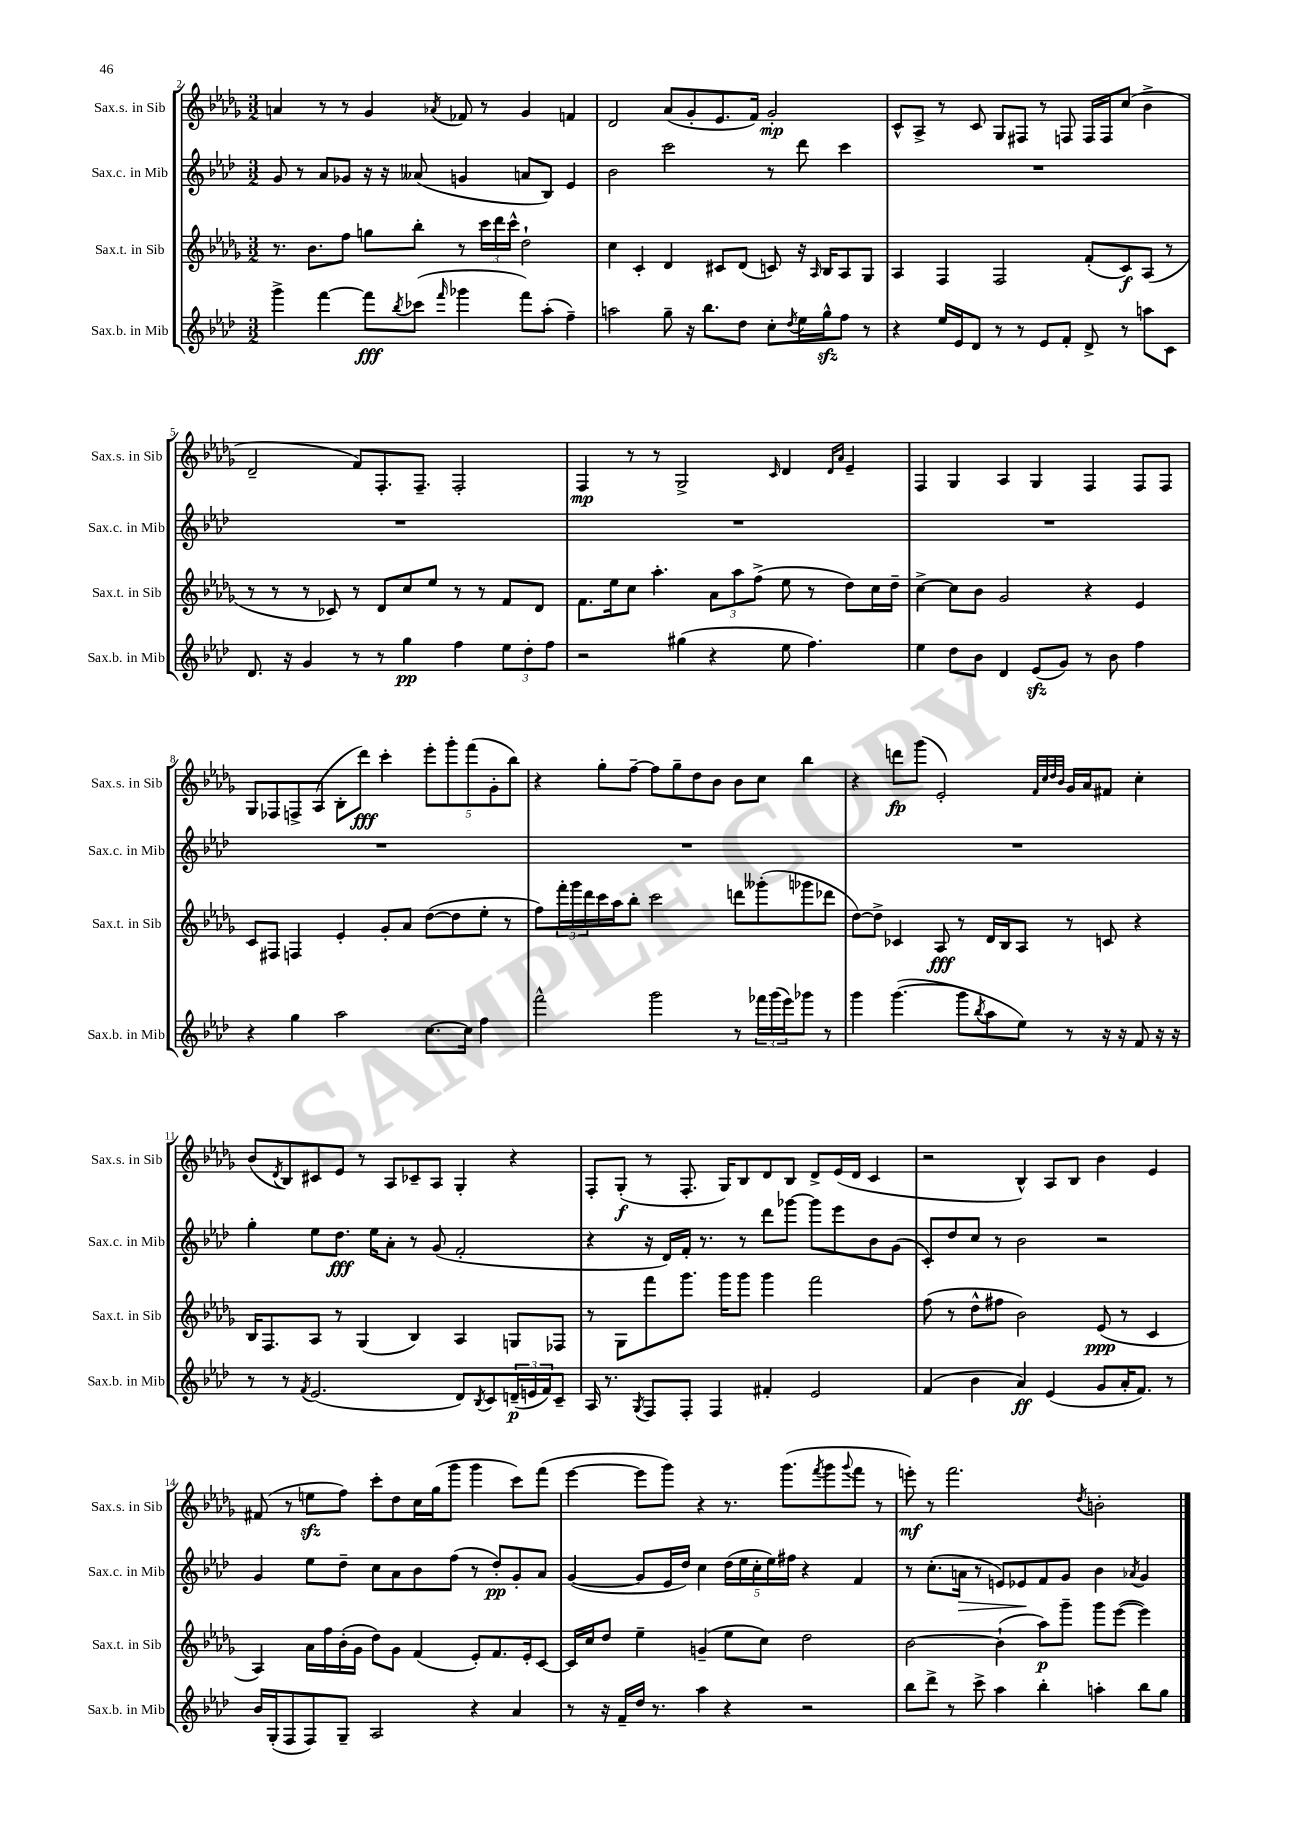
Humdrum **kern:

**kern	**kern	**kern	**kern
*staff4	*staff3	*staff2	*staff1
*clefG2	*clefG2	*clefG2	*clefG2
*k[b-e-a-d-]	*k[b-e-a-d-g-]	*k[b-e-a-d-]	*k[b-e-a-d-g-]
*M3/2	*M3/2	*M3/2	*M3/2
4ggg^	8.r	8g	4a
.	.	8r	.
.	8.b-	.	.
[4fff	.	8a-	8r
.	8ff	8g-	8r
8fff]	8gg	16r	4g-
.	.	16r	.
8qbb-	.	.	.
(8ccc-	8bb-'	(8a--	.
16qqfff	.	.	8qa-
4ggg-	8r	4g	8f-
.	24ccc	.	8r
.	24ddd-	.	.
.	24ccc^^	.	.
8fff)	2dd-`	8a	4g-
(8aa-'	.	8B-)	.
4ff~)	.	4e-	4f
=	=	=	=
2aa	4cc	2b-	2d-
.	4c'	.	.
8gg~	4d-	2ccc	(8a-
16r	.	.	8g-'
8.bb-	.	.	.
.	8c#	.	8.e-
8dd-	(8d-	.	.
.	.	.	16f)
8cc'	8c)	8r	2g-'
8qdd-	.	.	.
16ee-	16r	8ddd-	.
.	16qqA-	.	.
16gg^^	16B-	.	.
8ff	8A-	4ccc	.
8r	8G-	.	.
=	=	=	=
4r	4A-	1.r	8c^^
.	.	.	8A-^
16ee-	4F	.	8r
16e-	.	.	.
8d-	.	.	8c
8r	2F	.	8G-
8r	.	.	8F#
8e-	.	.	8r
8f'	.	.	8F
8d-^	(8f'	.	16F
.	.	.	16F
8r	8c)	.	(8cc
8aa	(8A-	.	4b-^
8c	8r	.	.
=	=	=	=
8.d-	8r	1.r	2d-~
.	8r	.	.
16r	.	.	.
4g	8r	.	.
.	8c-)	.	.
8r	8r	.	8f)
8r	8d-	.	8.F'
4gg	8cc	.	.
.	.	.	8.F~
.	8ee-	.	.
4ff	8r	.	2F'
.	8r	.	.
12ee-	8f	.	.
12dd-'	.	.	.
.	8d-	.	.
12ff	.	.	.
=	=	=	=
2r	8.f	1.r	4F
.	16ee-	.	.
.	8cc	.	8r
.	4.aa-'	.	8r
(4gg#	.	.	2G-^
4r	12a-	.	.
.	12aa-	.	.
.	(12ff^	.	.
.	.	.	16qqc
8ee-	8ee-	.	4d-
4.ff)	8r	.	.
.	.	.	16qqd-
.	.	.	16qqa-
.	8dd-)	.	4e-~
.	16cc	.	.
.	16dd-~	.	.
=	=	=	=
4ee-	[4cc^	1.r	4F
8dd-	8cc]	.	4G-
8b-	8b-	.	.
4d-	2g-	.	4A-
(8e-	.	.	4G-
8g)	.	.	.
8r	4r	.	4F
8b-	.	.	.
4ff	4e-	.	8F
.	.	.	8F
=	=	=	=
4r	8c	1.r	8G-
.	8F#	.	8F-
4gg	4F	.	8F^
.	.	.	(8A-
2aa-	4e-'	.	8B-'
.	.	.	8ddd-)
.	8g-'	.	4ccc'
.	8a-	.	.
[8.cc	([8dd-	.	10eee-'
.	.	.	10ggg-'
.	8dd-]	.	.
16cc]	.	.	.
.	.	.	(10fff
4ff	8ee-'	.	.
.	.	.	10g-'
.	8r	.	.
.	.	.	10bb-)
=	=	=	=
2fff^^	8ff)	1.r	4r
.	24fff'	.	.
.	24ggg-	.	.
.	24ddd-	.	.
.	16ccc	.	8gg-'
.	16aa-	.	.
.	8bb-'	.	[8ff~
2ggg	2ccc	.	8ff]
.	.	.	8gg-~
.	.	.	8dd-
.	.	.	8b-
8r	8ddd	.	8b-
24fff-	(8ggg--'	.	8cc
(24ggg	.	.	.
24eee-)	.	.	.
8ggg-	8ggg-	.	4bb-
8r	8ddd-	.	.
=	=	=	=
4ggg	[8dd-)	1.r	4r
.	8dd-^]	.	.
([4.ggg	4c-	.	8ddd
.	.	.	(8ggg-
.	8A-	.	2e-')
8ggg]	8r	.	.
8qbb-	.	.	.
8aa-	16d-	.	.
.	16B-	.	.
8ee-)	8A-	.	.
.	.	.	32qqf
.	.	.	32qqcc
.	.	.	32qqdd-
.	.	.	32qqb-
8r	8r	.	16g-
.	.	.	16a-
16r	8c	.	8f#
16r	.	.	.
8f	4r	.	4cc'
16r	.	.	.
16r	.	.	.
=	=	=	=
8r	16B-	4gg'	(8b-
.	8.F	.	.
.	.	.	8qd-
8r	.	.	8B-)
8qf	.	.	.
(2.e-	8A-	8ee-	8c#
.	8r	8.dd-	8e-
.	(4G-	.	8r
.	.	16ee-	.
.	.	8a-'	8A-
.	4B-)	8r	8c-~
.	.	(8g	8A-
8d-)	4A-	2f'	4G-'
8qB-	.	.	.
8c	.	.	.
(24d~	8G	.	4r
24e	.	.	.
24f)	.	.	.
8c~	8F-	.	.
=	=	=	=
16A-	8r	4r	8F'
8.r	.	.	.
.	8G-	.	(8G-'
8qG	.	.	.
8F	8fff	16r	8r
.	.	16d-)	.
8F'	8.ggg-	16f'	8.F'
.	.	8.r	.
4F	.	.	.
.	16ggg-	.	16G-)
.	8ggg-	8r	8B-
4f#'	4ggg-	8ddd-	8d-
.	.	[8ggg-	8B-
2e-	2fff	8ggg-]	8d-^
.	.	8eee-	(16e-
.	.	.	16d-
.	.	8b-	4c
.	.	(8g	.
=	=	=	=
(4f	(8ff	8c')	2r
.	8r	8dd-	.
4b-	8dd-^^	8cc	.
.	8ff#	8r	.
4a-)	2b-)	2b-	4B-^^)
(4e-	.	.	8A-
.	.	.	8B-
8g	(8e-	2r	4b-
16a-'	8r	.	.
8.f)	.	.	.
.	4c	.	4e-
8r	.	.	.
=	=	=	=
16b-	4A-)	4g	(8f#
(16G'	.	.	.
8F	.	.	8r
8F)	16a-	8ee-	8ee
.	16ff	.	.
8G~	(16b-'	8dd-~	8ff)
.	16g-	.	.
2A-	8dd-)	8cc	8ccc'
.	8g-	8a-	8dd-
.	(4f	8b-	16cc
.	.	.	(16gg-
.	.	(8ff	8ggg-
4r	8e-')	8r	4ggg-
.	8.f	8dd-')	.
4a-	.	8g'	8ccc)
.	16e-'	.	.
.	[8c	8a-	(8fff
=	=	=	=
8r	16c]	([4g	[4eee-
.	16cc	.	.
16r	8dd-	.	.
16f~	.	.	.
16dd-	4ee-~	8g]	8eee-]
8.r	.	.	.
.	.	16e-	8ggg-)
.	.	16dd-)	.
4aa-	(4g~	4cc	4r
4r	8ee-	(20dd-	8.r
.	.	20ee-	.
.	.	20cc'	.
.	8cc)	.	.
.	.	20ee-)	.
.	.	.	(8.ggg-
.	.	20ff#	.
2r	2dd-	4r	.
.	.	.	8qfff
.	.	.	8ggg-
.	.	.	8qqggg-
.	.	4f	8fff
.	.	.	8r
=	=	=	=
8bb-	[2b-	8r	8eee')
8ddd-^	.	(8.cc'	8r
8r	.	.	2.fff
.	.	16a	.
8ccc^	.	8r	.
4aa-	(4b-`]	8e)	.
.	.	8e-	.
4bb-'	8aa-)	8f	.
.	8ggg-~	8g	.
.	.	.	8qdd-
4aa'	8ggg-	4b-	2b'
.	([8eee-	.	.
.	.	8qa-	.
8bb-	4eee-])	4g	.
8gg	.	.	.
==	==	==	==
*-	*-	*-	*-
